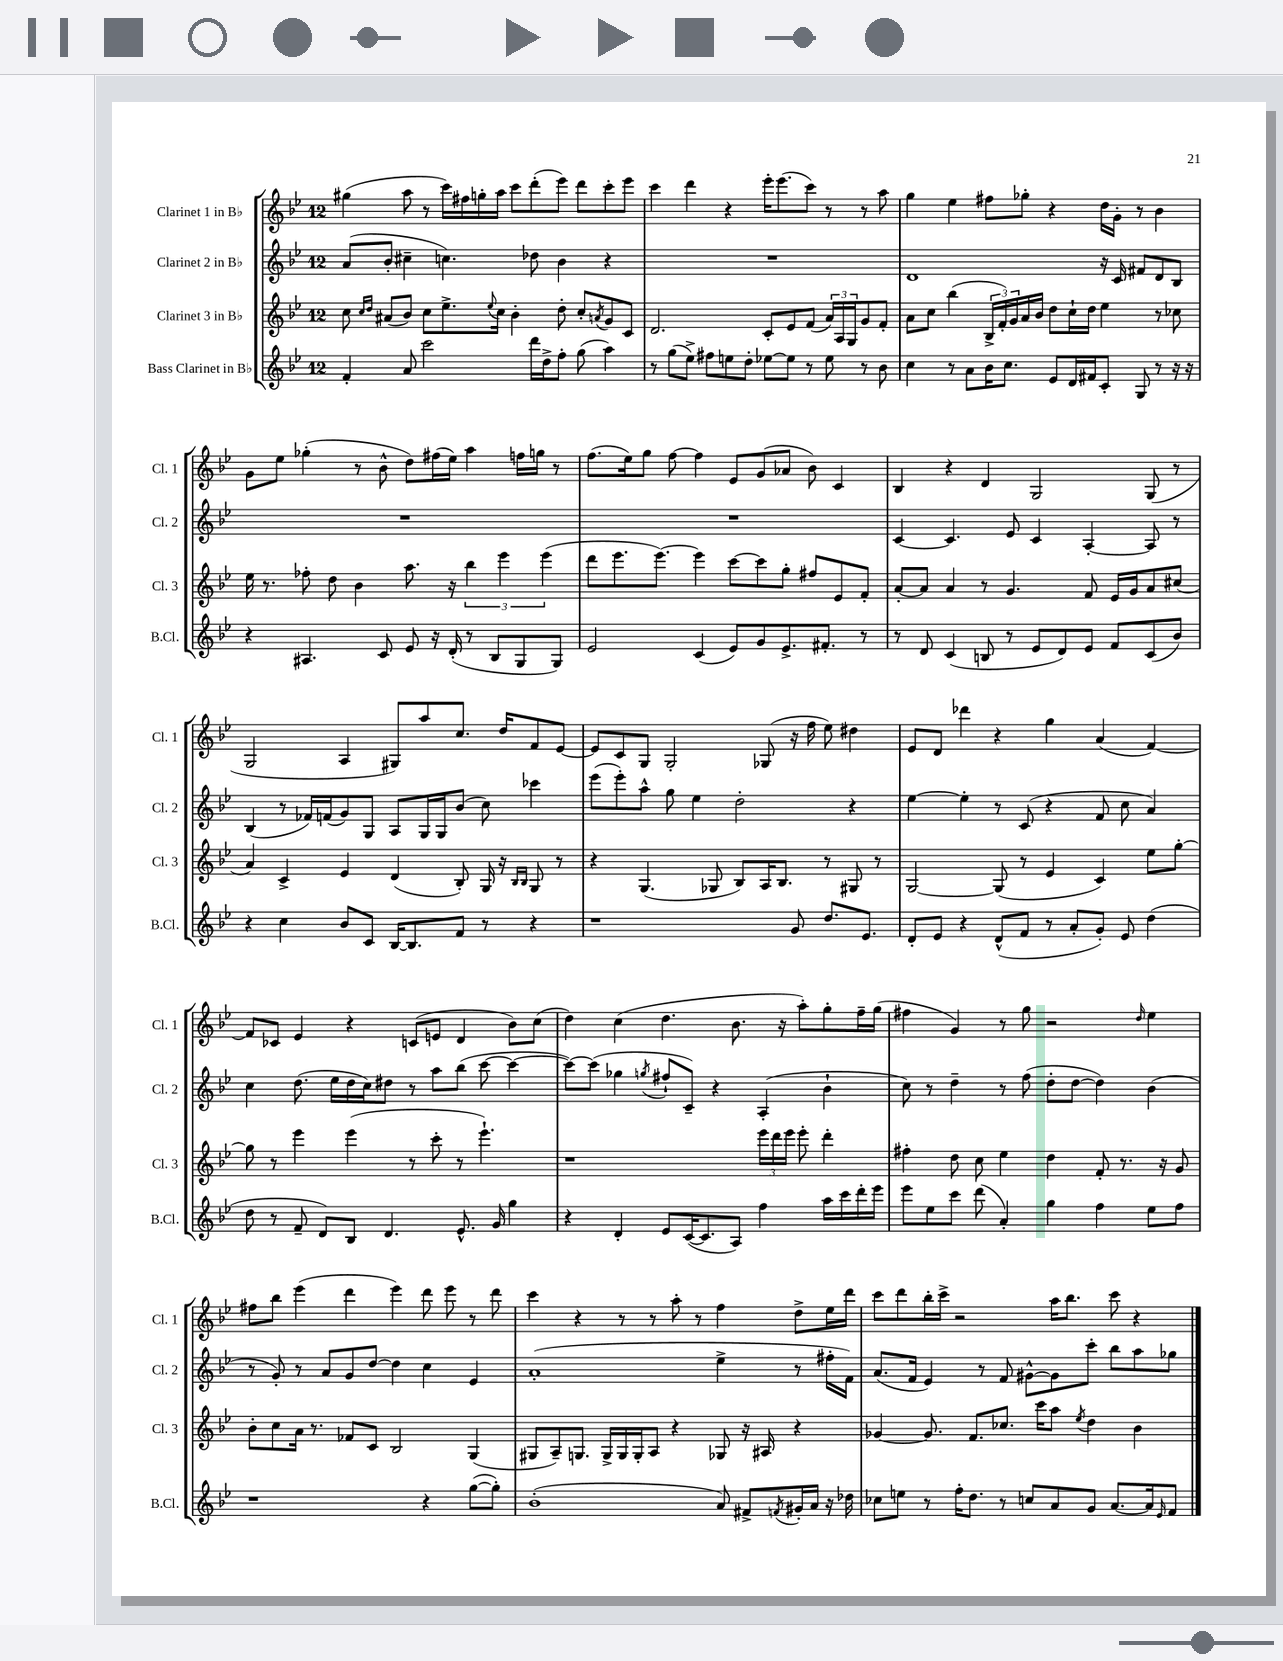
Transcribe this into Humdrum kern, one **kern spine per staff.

**kern	**kern	**kern	**kern
*staff4	*staff3	*staff2	*staff1
*clefG2	*clefG2	*clefG2	*clefG2
*k[b-e-]	*k[b-e-]	*k[b-e-]	*k[b-e-]
*M12/8	*M12/8	*M12/8	*M12/8
4f'	8cc	(8a	(4gg#
.	16qqcc	.	.
.	16qqdd	.	.
.	(8a#	8b-'	.
8a	8b-)	4cc#~	8aa
2ccc	8cc	.	8r
.	8.ee-^	4.cc)	16ccc)
.	.	.	16ff#
.	.	.	16gg'
.	8qqee-	.	.
.	16cc	.	16aa
.	4b-'	.	8ccc
16ddd	.	8dd-	(8ddd'
16dd^	.	.	.
8ff'	8dd'	4b-	8eee-)
(8gg	8cc'	.	8ddd
.	8qa	.	.
4aa)	8g	4r	8ccc'
.	8c	.	8eee-
=	=	=	=
8r	2.d	1.r	4ccc
(8gg	.	.	.
8ee-^)	.	.	4ddd
8ff#	.	.	.
8ee	.	.	4r
8dd'	.	.	.
[8ee-	8c'	.	16eee-'
.	.	.	(8.eee-
8ee-]	8e-	.	.
8r	(8f	.	8ccc)
8ee-	24a)	.	8r
.	24A	.	.
.	24G	.	.
8r	8g	.	8r
8b-	8f'	.	8aa
=	=	=	=
4cc	8a	1d	4gg
.	8cc	.	.
8r	(4bb-	.	4ee-
8a	.	.	.
16b-	24B-^	.	8ff#
.	24f')	.	.
8.cc	.	.	.
.	24g	.	.
.	16a	.	8gg-'
.	16b-	.	.
8e-	8dd	.	4r
16d	16cc`	.	.
16f#	16dd	.	.
8c'	4ee-	16r	16dd
.	.	16c	16g'
8G	.	8f#	8r
8r	8r	8d	4b-
16r	8cc-	8B-	.
16r	.	.	.
=	=	=	=
4r	16ee-	1.r	8g
.	8.r	.	.
.	.	.	8ee-
4.A#	8ff-'	.	(4gg-'
.	8dd	.	.
.	4b-	.	8r
8c	.	.	8b-^^
8e-	8.aa	.	8dd)
16r	.	.	(16ff#
(16d'	16r	.	16ee-)
8r	6bb-	.	4aa
8B-	.	.	.
.	6eee-	.	.
8G	.	.	16ff
.	.	.	16gg
.	(6eee-	.	.
8G)	.	.	8r
=	=	=	=
2e-	8ddd	1.r	(8.ff
.	8.eee-	.	.
.	.	.	16ee-)
.	.	.	8gg
.	[8.eee-)	.	.
.	.	.	[8ff
(4c	4eee-]	.	4ff]
8e-)	[8ccc	.	8e-
8g	8ccc]	.	(8g
8.e-^	8gg'	.	8a-
.	8ff#	.	8b-)
8.f#'	.	.	.
.	8e-	.	4c
8r	8f'	.	.
=	=	=	=
8r	[8a'	[4c	4B-
8d	8a]	.	.
(4c	4a	4.c]	4r
8B	8r	.	4d
8r	4.g	8e-	.
8e-	.	4c	2G
8d)	.	.	.
8e-	8f	[4A'	.
8f	16e-	.	.
.	16g	.	.
(8c	8a	8A]	(8G
8b-)	(8cc#	8r	8r
=	=	=	=
4r	4a)	(4B-	2G
4cc	4c^	8r	.
.	.	16f-)	.
.	.	(16f	.
8b-	4e-	8g)	4A
8c	.	8G	.
[16B-	(4d	8A	8G#)
8.B-]	.	.	.
.	.	16G	8aa
.	.	16G	.
8f	8B-')	(8b-	8.cc
8r	16G	8cc)	.
.	16r	.	16dd
.	16qqB-	.	.
.	16qqB-	.	.
4r	8G	4ccc-	8f
.	8r	.	[8e-
=	=	=	=
1r	4r	(8eee-	8e-]
.	.	8eee-')	8c
.	(4.G	8aa^^	8G
.	.	8gg	2G'
.	.	4ee-	.
.	8G-	.	.
.	8B-)	2dd'	.
.	16A	.	(8G-
.	8.B-	.	.
8g	.	.	16r
.	.	.	16ff
8.dd	8r	.	8ee-)
.	8G#	4r	4dd#
8.e-	.	.	.
.	8r	.	.
=	=	=	=
8d'	[2G	[4ee-	8e-
8e-	.	.	8d
4r	.	4ee-']	4ddd-
(8d^^	(8G]	8r	4r
8f	8r	(8c	.
8r	4e-	4r	4gg
8a'	.	.	.
8g')	4c)	8f	(4a
8e-	.	8cc	.
(4dd	8ee-	4a)	[4f)
.	[8gg'	.	.
=	=	=	=
8dd	8gg]	4cc	8f]
8r	8r	.	8c-
8f~	4eee-	(8.dd	4e-
8d)	.	.	.
.	.	16ee-	.
8B-	(4eee-	16dd	4r
.	.	16cc)	.
4.d	.	8dd#	.
.	8r	8r	(8c
.	8ccc'	8aa	8e
8.e-^^	8r	(8bb-	4d
.	4.eee-`)	[8ccc	.
16g	.	.	.
4gg	.	4ccc_	8b-)
.	.	.	(8cc
=	=	=	=
4r	1r	8ccc_)	4dd)
.	.	(8ccc]	.
4d'	.	4gg-	(4cc
.	.	8qgg	.
8e-	.	8ff#`	4.dd
([16c	.	8c~)	.
8.c]	.	.	.
.	.	4r	.
8A)	.	.	8.b-
4ff	24eee-	(4A'	.
.	24ddd	.	.
.	.	.	16r
.	24eee-	.	.
.	8eee-'	.	8aa')
16aa	4ddd'	4b-`	8gg'
16ccc	.	.	.
16ddd'	.	.	16ff~
16eee-	.	.	(16gg
=	=	=	=
8eee-	4ff#'	8cc)	4ff#
8ee-	.	8r	.
8ccc	8dd	4dd~	4g)
(8ddd	8cc	.	.
4a')	4ee-	8r	8r
.	.	(8ff	8gg
4gg	4dd	8dd'	2r
.	.	[8dd	.
4ff	8f'	4dd])	.
.	8.r	.	.
.	.	.	16qqdd
8ee-	.	(4b-	4ee-
.	16r	.	.
8ff	8g	.	.
=	=	=	=
1r	8b-'	8r	8ff#
.	8cc	8g')	8bb-
.	16a	8r	(4eee-
.	8.r	.	.
.	.	8a	.
.	8f-	8g	4ddd
.	8c	[8dd	.
.	2B-	4dd]	4eee-)
4r	.	4cc	8ddd
.	.	.	8eee-
([8gg	(4G	4e-	8r
8gg'])	.	.	8ddd
=	=	=	=
(1b-'	8G#	(1a'	4ccc
.	8A~)	.	.
.	8.G	.	4r
.	16G^	.	.
.	16G	.	8r
.	16G'	.	.
.	8A	.	8r
.	4r	.	8aa'
.	.	.	8r
8a)	8G-	4ee-^	4ff
8f#^	16r	.	.
.	16A#	.	.
8qf	.	.	.
16g#'	4r	8r	8dd^
16a	.	.	.
16r	.	16ff#'	16ee-
16dd-	.	16f)	16ddd
=	=	=	=
8cc-	[4g-	(8.a	8ccc
8ee	.	.	8ddd
.	.	16f	.
8r	8.g-]	4e-)	16bb-'
.	.	.	16ccc^
16ff'	.	.	2r
8.dd	8.f	.	.
.	.	8r	.
8r	8.cc-	8f	.
8cc	.	[8g#^^	.
.	16ccc	.	.
8a	8aa	8g#]	16aa
.	.	.	8.bb-
.	8qee-	.	.
8g	4dd	8ccc'	.
[8.a	.	8bb-	8ccc
.	4b-	8aa	4r
16a]	.	.	.
16qqe-	.	.	.
8f	.	8gg-	.
==	==	==	==
*-	*-	*-	*-
